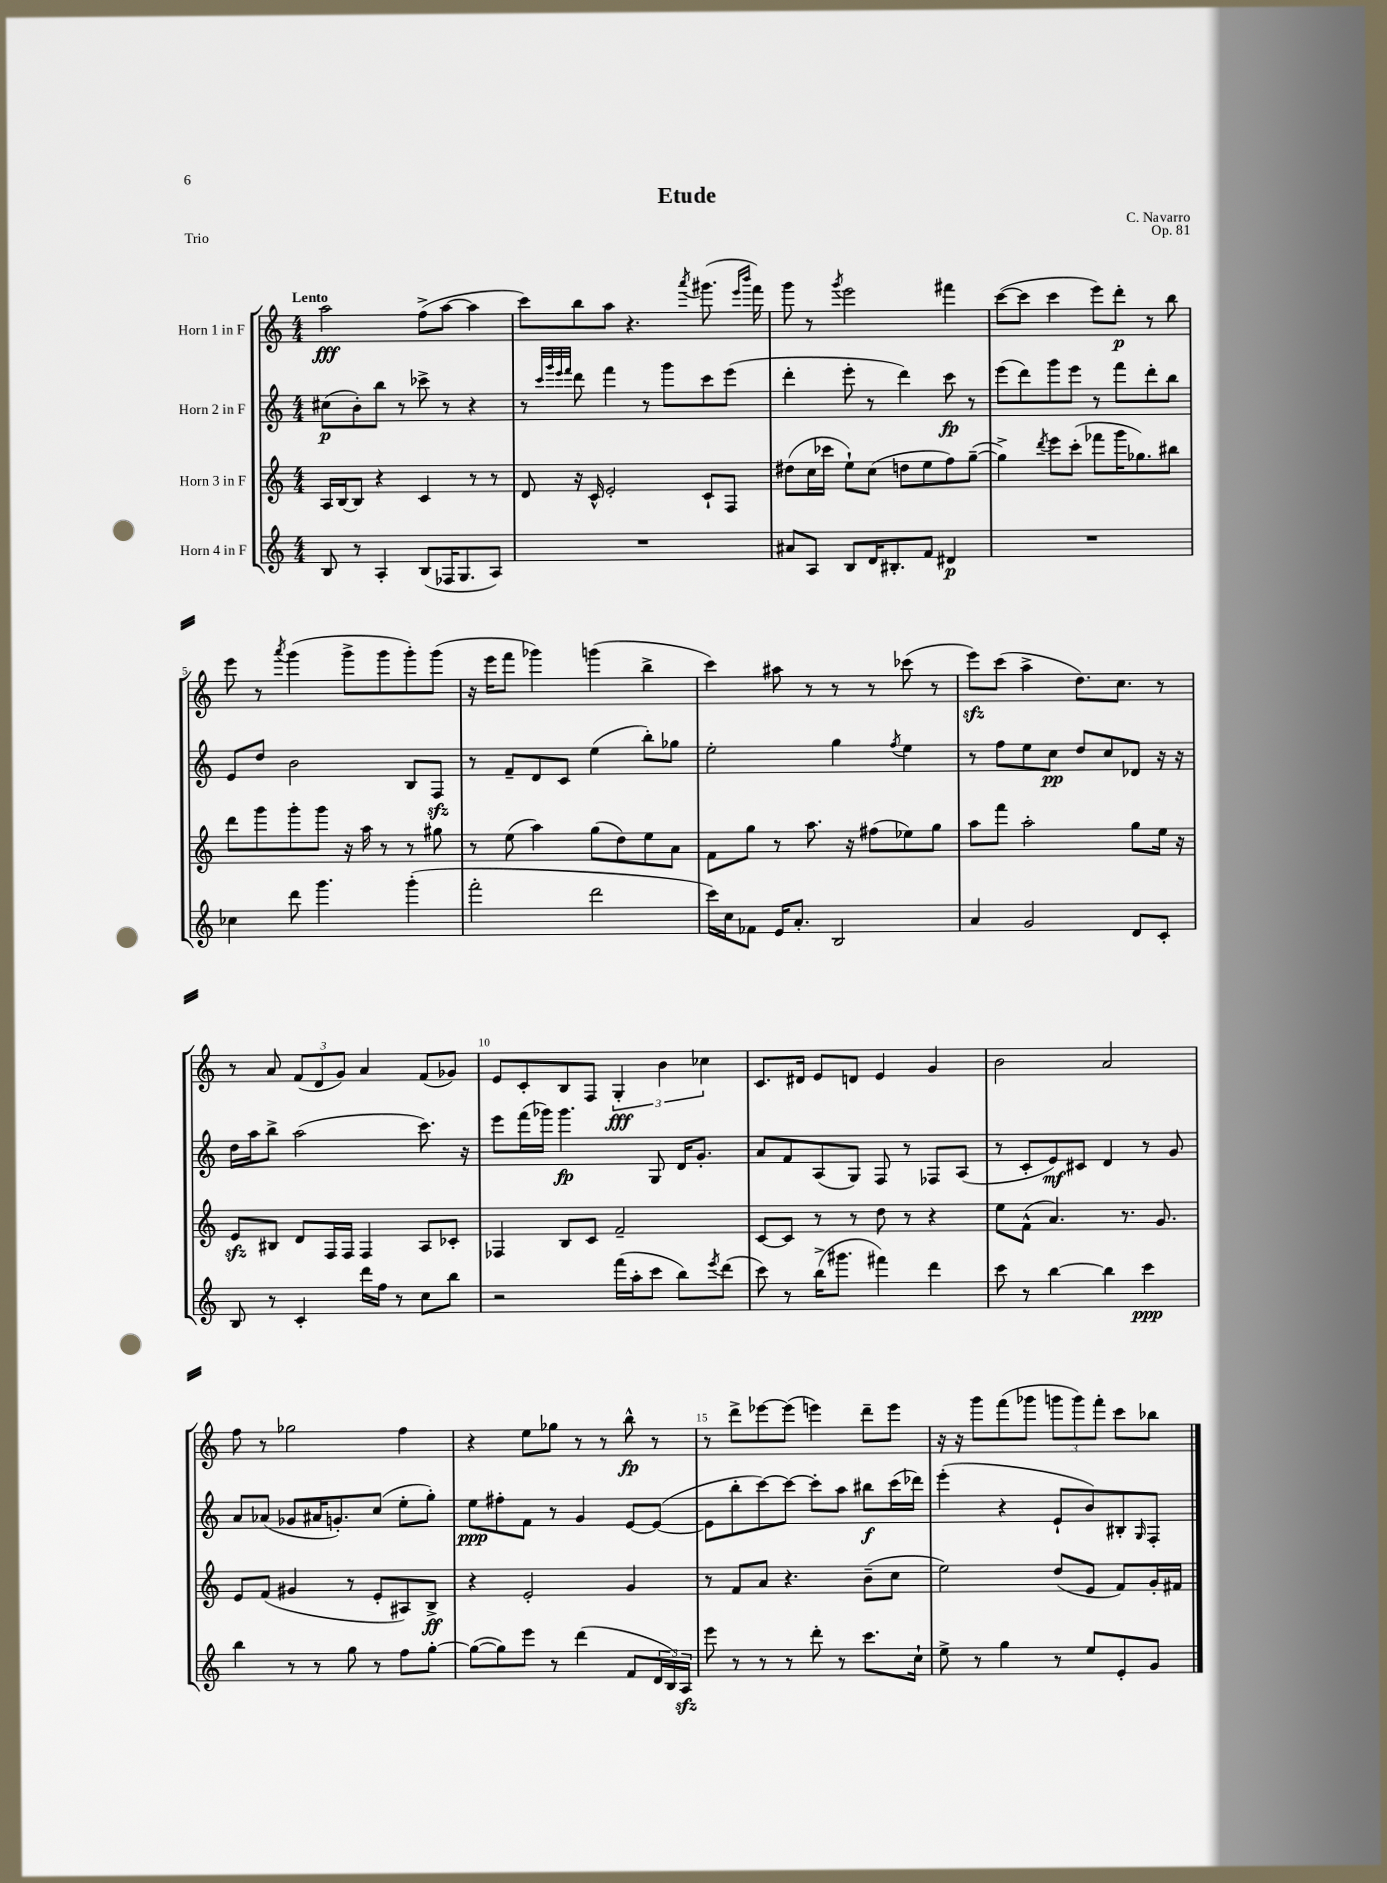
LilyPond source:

\header { title = "Etude" composer = "C. Navarro" opus = "Op. 81" piece = "Trio" }
<<
\new StaffGroup <<
\new Staff = "s0" \with { instrumentName = "Horn 1 in F" } {
    \clef treble \key c \major \numericTimeSignature \time 4/4 \tempo "Lento"
    a''2\fff f''8->( a''8~ a''4 |
    c'''8) b''8 a''8 r4. \acciaccatura { a'''8 } gis'''8.( \grace { e'''16 b'''16 } f'''16) |
    g'''8 r8 \acciaccatura { g'''8 } e'''2 fis'''4 |
    c'''8~( c'''8 c'''4 e'''8) d'''8-.\p r8 b''8 |
    e'''8 r8 \acciaccatura { a'''8 } g'''4( g'''8-> g'''8 g'''8-.) g'''8( |
    r16 e'''16 f'''8 ges'''4) g'''4( b''4-> |
    c'''4) ais''8 r8 r8 r8 ces'''8( r8 |
    e'''8\sfz) c'''8( a''4-> d''8.) c''8. r8 |
    r8 a'8 \tuplet 3/2 { f'8( d'8 g'8) } a'4 f'8( ges'8) |
    e'8 c'8-. b8 f8 \tuplet 3/2 { g4-.\fff b'4 ces''4 } |
    c'8. dis'16 e'8 d'8 e'4 g'4 |
    b'2 a'2 |
    f''8 r8 ges''2 f''4 |
    r4 e''8 ges''8 r8 r8 b''8-^\fp r8 |
    r8 d'''8-> ees'''8~ ees'''8( e'''4) d'''8-- e'''8 |
    r16 r16 g'''8 f'''8( ges'''8 \tuplet 3/2 { g'''8 g'''8) f'''8-. } c'''8 bes''8 \bar "|." |
}
\new Staff = "s1" \with { instrumentName = "Horn 2 in F" } {
    \clef treble \key c \major \numericTimeSignature \time 4/4
    cis''8\p( b'8-.) b''8 r8 ces'''8-> r8 r4 |
    r8 \grace { c'''32 g'''32 e'''32 f'''32 } d'''8 f'''4 r8 g'''8 c'''8 e'''8( |
    d'''4-. e'''8-. r8 d'''4) c'''8\fp r8 |
    e'''8( d'''8) g'''8 e'''8 r8 f'''8 d'''8-. b''8 |
    e'8 d''8 b'2 b8 f8\sfz |
    r8 f'8-- d'8 c'8 e''4( b''8-.) ges''8 |
    e''2-. g''4 \acciaccatura { f''8 } e''4 |
    r8 f''8 e''8 c''8\pp d''8 c''8 des'8 r16 r16 |
    d''16 a''16 b''8-> a''2( c'''8.) r16 |
    e'''8 f'''16( ges'''16) ges'''4.\fp g8 d'16 g'8.-. |
    a'8 f'8 a8( g8) f8 r8 fes8 a8( |
    r8 c'8-. e'8\mf) cis'8 d'4 r8 g'8 |
    a'8 aes'8( ges'8 ais'16 g'8.-.) c''8( e''8-. g''8-.) |
    e''8\ppp fis''8-. f'8 r8 g'4 e'8~ e'8~( |
    e'8 b''8-. c'''8~) c'''8~ c'''8-. a''8 bis''8\f c'''16( des'''16) |
    e'''4-.( r4 e'8-! b'8) bis8-. \grace { g16 } f8-. \bar "|." |
}
\new Staff = "s2" \with { instrumentName = "Horn 3 in F" } {
    \clef treble \key c \major \numericTimeSignature \time 4/4
    a16 b16~ b8 r4 c'4 r8 r8 |
    d'8 r16 c'16-^ e'2-. c'8-! f8 |
    dis''8( c''16 ces'''16 e''8-!) c''8( d''8 e''8 f''8) g''8~--( |
    g''4->) \acciaccatura { d'''8 } e'''8 c'''8-.( fes'''8 g'''16 ges''8.) bis''8 |
    d'''8 g'''8 g'''8-. g'''8 r16 a''16 r8 r8 gis''8 |
    r8 e''8( a''4) g''8( d''8) e''8 a'8 |
    f'8 g''8 r8 a''8. r16 fis''8( ees''8) g''8 |
    a''8 f'''8 a''2-. g''8 e''16 r16 |
    e'8\sfz bis8 d'8 f16 f16 f4 a8 ces'8-. |
    fes4 b8 c'8 f'2-- |
    c'8~ c'8 r8 r8 d''8 r8 r4 |
    e''8 f'8-^( a'4.) r8. g'8. |
    e'8 f'8( gis'4 r8 e'8-. ais8) b8->\ff |
    r4 e'2-. g'4 |
    r8 f'8 a'8 r4. b'8--( c''8 |
    e''2) d''8( e'8 f'8) g'16-. fis'16 \bar "|." |
}
\new Staff = "s3" \with { instrumentName = "Horn 4 in F" } {
    \clef treble \key c \major \numericTimeSignature \time 4/4
    b8 r8 a4-. b8( fes16 g8. a8) |
    R1 |
    ais'8 a8 b8 d'16 bis8.-. f'8 dis'4\p |
    R1 |
    ces''4 d'''8 g'''4. g'''4-.( |
    f'''2-. d'''2 |
    c'''16) c''16 fes'8 e'16 a'8.-. b2 |
    a'4 g'2 d'8 c'8-. |
    b8 r8 c'4-. d'''16 f''16 r8 c''8 b''8 |
    r2 f'''16( a''16-. c'''8 b''8) \acciaccatura { e'''8 } d'''8( |
    c'''8) r8 b''16->( gis'''8. fis'''4) d'''4 |
    c'''8 r8 b''4~ b''4 c'''4\ppp |
    b''4 r8 r8 g''8 r8 f''8 g''8~-. |
    g''8~( g''8) e'''8 r8 d'''4( f'8 \tuplet 3/2 { d'16 b16) a16\sfz } |
    e'''8 r8 r8 r8 d'''8-. r8 c'''8. c''16-! |
    e''8-> r8 g''4 r8 e''8 e'8-. g'8 \bar "|." |
}
>>
>>
\layout { \context { \Score \override BarNumber.break-visibility = ##(#f #t #t) barNumberVisibility = #(every-nth-bar-number-visible 5) } }
